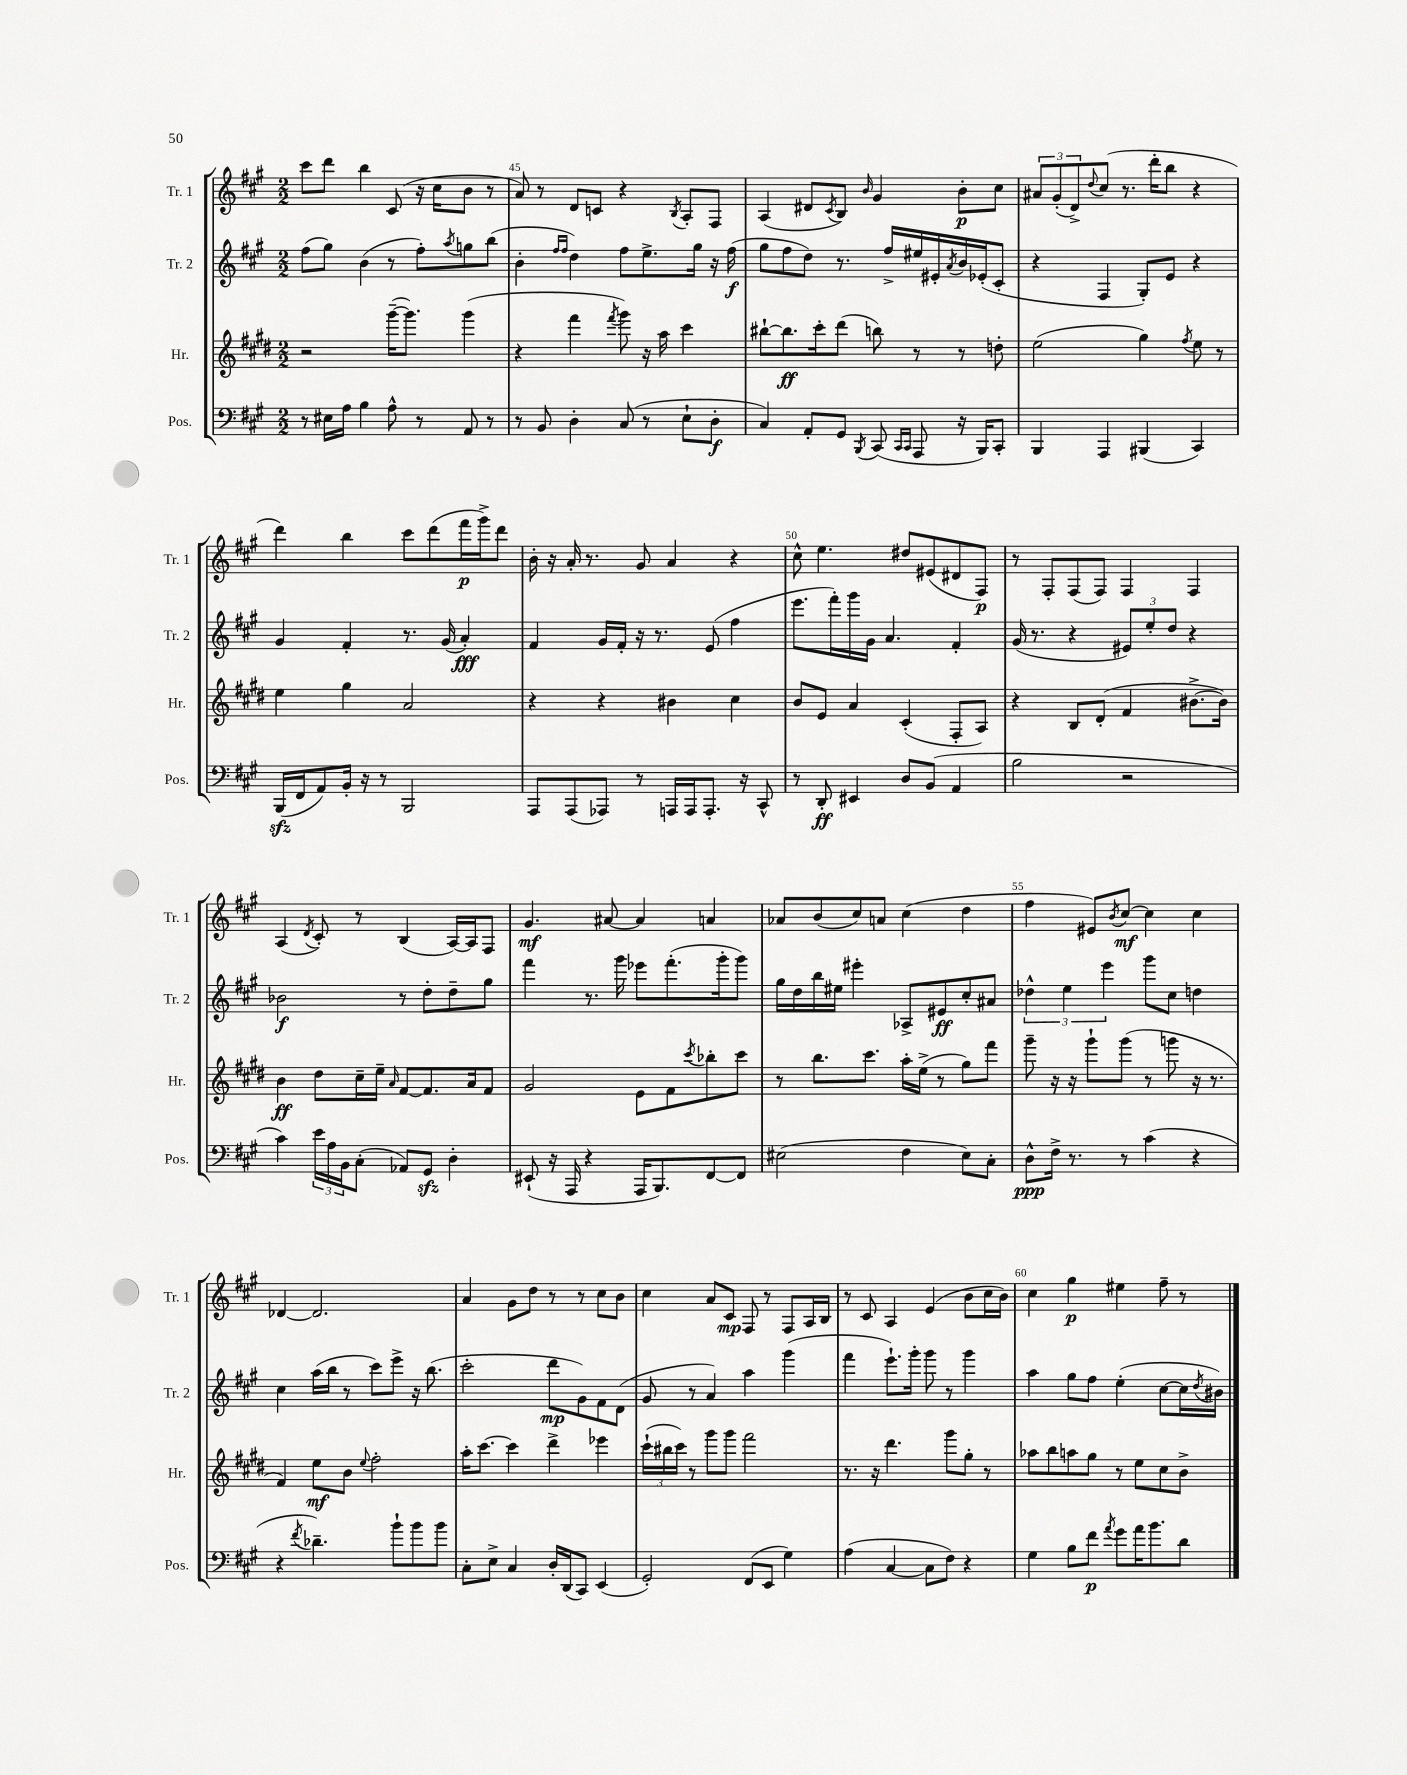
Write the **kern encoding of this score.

**kern	**kern	**kern	**kern
*staff4	*staff3	*staff2	*staff1
*clefF4	*clefG2	*clefG2	*clefG2
*k[f#c#g#]	*k[f#c#g#d#]	*k[f#c#g#]	*k[f#c#g#]
*M2/2	*M2/2	*M2/2	*M2/2
8r	2r	(8ff#\L	8ccc#\L
16E#\LL	.	8gg#\J)	8ddd\J
16A\JJ	.	.	.
4B\	.	(4b\	4bb\
8A^^\	([16ggg#~\LK	8r	(8c#/
.	8.ggg#\]J)	.	.
8r	.	8ff#'\L)	16r
.	.	.	16cc#\LK
.	.	8qaa/	.
8AA/	(4ggg#\	8gg\	8b\J
8r	.	(8bb\J	8r
=	=	=	=
8r	4r	4b'\	8a/)
8BB/	.	.	8r
.	.	16qqff#/LL	.
.	.	16qqff#/JJ	.
4D'\	4fff#\	4dd\)	8d/L
.	.	.	8c/J
.	8qfff#/	.	.
(8C#/	8ggg#\)	8ff#\L	4r
8r	16r	8.ee^\	.
.	16aa\	.	.
.	.	.	8qB/
8E`\L	4ccc#\	.	8A'/L
.	.	16gg#\Jk	.
8D'\J	.	16r	8F#/J
.	.	(16ff#\	.
=	=	=	=
4C#/)	[8bb#`\L	8gg#\L	(4A/
.	8.bb#\]	8ff#\	.
8AA'/L	.	8dd\J)	8d#/L
.	16ccc#'\k	.	.
.	.	.	8qc#/
8GG#/J	(8ddd#\J	8.r	8B/J)
8qBBB/	.	.	16qqb/
(8CC#/	8bb\)	.	4g#/
.	.	16ff#^/LL	.
16qqCC#/LL	.	.	.
16qqCC#/JJ	.	.	.
8AAA/	8r	16ee#/	.
.	.	16e#'/	.
.	.	8qa/	.
16r	8r	16b/	8b'\L
16BBB/LK)	.	(16e-'/J	.
8CC#'/J	8dd'\	8c#'/J	8cc#\J
=	=	=	=
4BBB/	(2ee\	4r	12a#/L
.	.	.	(12g#'/
.	.	.	12d^/)
.	.	.	8qqdd/
4AAA/	.	4F#/	(8cc#/J
.	.	.	8.r
(4BBB#/	4gg#\)	8G#'/L)	.
.	.	.	16ddd'\LK
.	.	8e/J	8bb\J
.	8qff#/	.	.
4CC#/)	8ee\	4r	4r
.	8r	.	.
=	=	=	=
(16BBB/LL	4ee\	4g#/	4ddd\)
16FF#/J	.	.	.
8AA/)	.	.	.
16BB'/Jk	4gg#\	4f#'/	4bb\
16r	.	.	.
8r	.	.	.
2BBB/	2a/	8.r	8ccc#\L
.	.	.	(8ddd\
.	.	(16g#/	.
.	.	4a'/)	16fff#\L
.	.	.	16ggg#^\J)
.	.	.	8ddd\J
=	=	=	=
8AAA/L	4r	4f#/	16b'\
.	.	.	16r
(8AAA/	.	.	16a'/
.	.	.	8.r
8AAA-/J)	4r	16g#/LL	.
.	.	16f#'/JJ	.
8r	.	16r	8g#/
.	.	8.r	.
16AAA/LL	4b#\	.	4a/
16AAA/J	.	.	.
8.AAA'/J	.	(8e/	.
.	4cc#\	4ff#\	4r
16r	.	.	.
8CC#^^/	.	.	.
=	=	=	=
8r	8b/L	8.eee\L	8cc#^^\
8DD'/	8e/J	.	4.ee\
.	.	16fff#'\L)	.
4EE#/	4a/	16ggg#\	.
.	.	16g#\JJ	.
.	.	4.a/	.
8D/L	(4c#'/	.	8dd#/L
(8BB/J	.	.	(8e#/
4AA/	8F#'/L	4f#'/	8d#/
.	8A/J)	.	8F#/J)
=	=	=	=
2B\	4r	(16g#/	8r
.	.	8.r	.
.	.	.	8F#'/L
.	8B/L	4r	(8F#/
.	(8d#'/J	.	8F#/J)
2r	4f#/	12e#/L)	4F#/
.	.	12ee'/	.
.	.	12dd/J	.
.	[8.b#^\L	4r	4F#/
.	16b#\]Jk)	.	.
=	=	=	=
4c#\)	4b\	2b-\	(4A/
.	.	.	8qd/
24e\LL	8dd#\L	.	8c#'/)
24A\	.	.	.
24BB\J	.	.	.
(8C#'\J	16cc#~\L	.	8r
.	16ee~\JJ	.	.
.	16qqa/	.	.
8AA-/L)	[8f#/L	8r	(4B/
8GG#/J	8.f#/]	8dd'\L	.
4D'\	.	8dd~\	[16A/LL)
.	16a/k	.	16A/]J
.	8f#/J	8gg#\J	8F#/J
=	=	=	=
(8EE#`/	2g#/	4fff#\	4.g#/
16r	.	.	.
16AAA/	.	.	.
4r	.	8.r	.
.	.	.	[8a#/
.	.	16ggg#\	.
16AAA/LK	8e\L	8eee-\L	4a#/]
8.BBB/)	.	.	.
.	8f#\	(8.fff#'\	.
.	8qccc#/	.	.
[8FF#/	8bb-'\	.	4a/
.	.	16ggg#'\k	.
8FF#/]J	8ccc#\J	8ggg#\J)	.
=	=	=	=
(2E#\	8r	16gg#\LL	8a-/L
.	.	16dd\	.
.	8.bb\L	16bb\	(8b/
.	.	16ee#\JJ	.
.	.	4eee#'\	8cc#/)
.	8.ccc#\J	.	.
.	.	.	8a/J
4F#\	16aa'\LL	8A-^/L	(4cc#\
.	(16ee^\JJ	.	.
.	8r	8e#/	.
8E#\L)	8gg#\L)	8cc#'/	4dd\
8C#'\J	8fff#\J	8a#/J	.
=	=	=	=
8D^^\L	8ggg#~\	6dd-^^\	4ff#\
16F#^\Jk	16r	.	.
.	.	6ee\	.
8.r	16r	.	.
.	8ggg#`\L	.	8e#/L)
.	.	6eee\	.
.	.	.	8qb/
8r	(8ggg#\J	.	[8cc#/J
(4c#\	8r	8ggg#\L	4cc#\]
.	8ggg\	8cc#\J	.
4r	16r	4dd\	4cc#\
.	8.r	.	.
=	=	=	=
4r	4f#/)	4cc#\	[4d-/
8qf#/	.	.	.
4.d-~\)	8ee\L	(16aa\LL	2.d-/]
.	.	16bb\JJ	.
.	8b\J	8r	.
.	8qqee/	.	.
.	2ff#'\	8ccc#\L)	.
8b`\L	.	8eee^\J	.
8b\	.	16r	.
.	.	(8.bb\	.
8b\J	.	.	.
=	=	=	=
8C#'\L	16aa'\LK	2ccc#'\	4a/
.	[8.ccc#\J	.	.
8E^\J	.	.	.
4C#/	4ccc#\]	.	8g#\L
.	.	.	8dd\J
16D'/LL	4ddd#^\	8ddd\L	8r
(16DD/J	.	.	.
8CC#/J)	.	8g#\)	8r
(4EE/	4eee-\	8f#\	8cc#\L
.	.	(8d\J	8b\J
=	=	=	=
2GG#'/)	(24ccc#`\LL	8g#/	4cc#\
.	24bb#\	.	.
.	24ccc#\JJ)	.	.
.	8r	8r	.
.	8ggg#\L	4a/)	8a/L
.	8ggg#\J	.	8c#/J
(8FF#/L	2fff#\	4aa\	8F#/
8EE/J	.	.	8r
4G#\)	.	(4ggg#\	8F#/L
.	.	.	16A/L
.	.	.	16B/JJ
=	=	=	=
(4A\	8.r	4fff#\	8r
.	.	.	8c#/
.	16r	.	.
[4C#/	4.ddd#\	8.eee`\L)	4A/
.	.	16ggg#'\Jk	.
8C#\]L	.	8ggg#\	(4e/
8F#\J)	8ggg#\L	8r	.
4r	8gg#'\J	4ggg#\	8b\L
.	8r	.	16cc#\L
.	.	.	16b\JJ)
=	=	=	=
4G#\	8aa-\L	4aa\	4cc#\
.	8bb\	.	.
8B\L	8aa\	8gg#\L	4gg#\
8f#\J	8gg#\J	8ff#\J	.
8qa/	.	.	.
8g#\L	8r	(4ee'\	4ee#\
16a\K	8ee\L	.	.
8.b\	.	.	.
.	8cc#\	[8cc#\L	8ff#~\
8d\J	8b^\J	16cc#\]L	8r
.	.	8qdd/	.
.	.	16b#\JJ)	.
==	==	==	==
*-	*-	*-	*-
